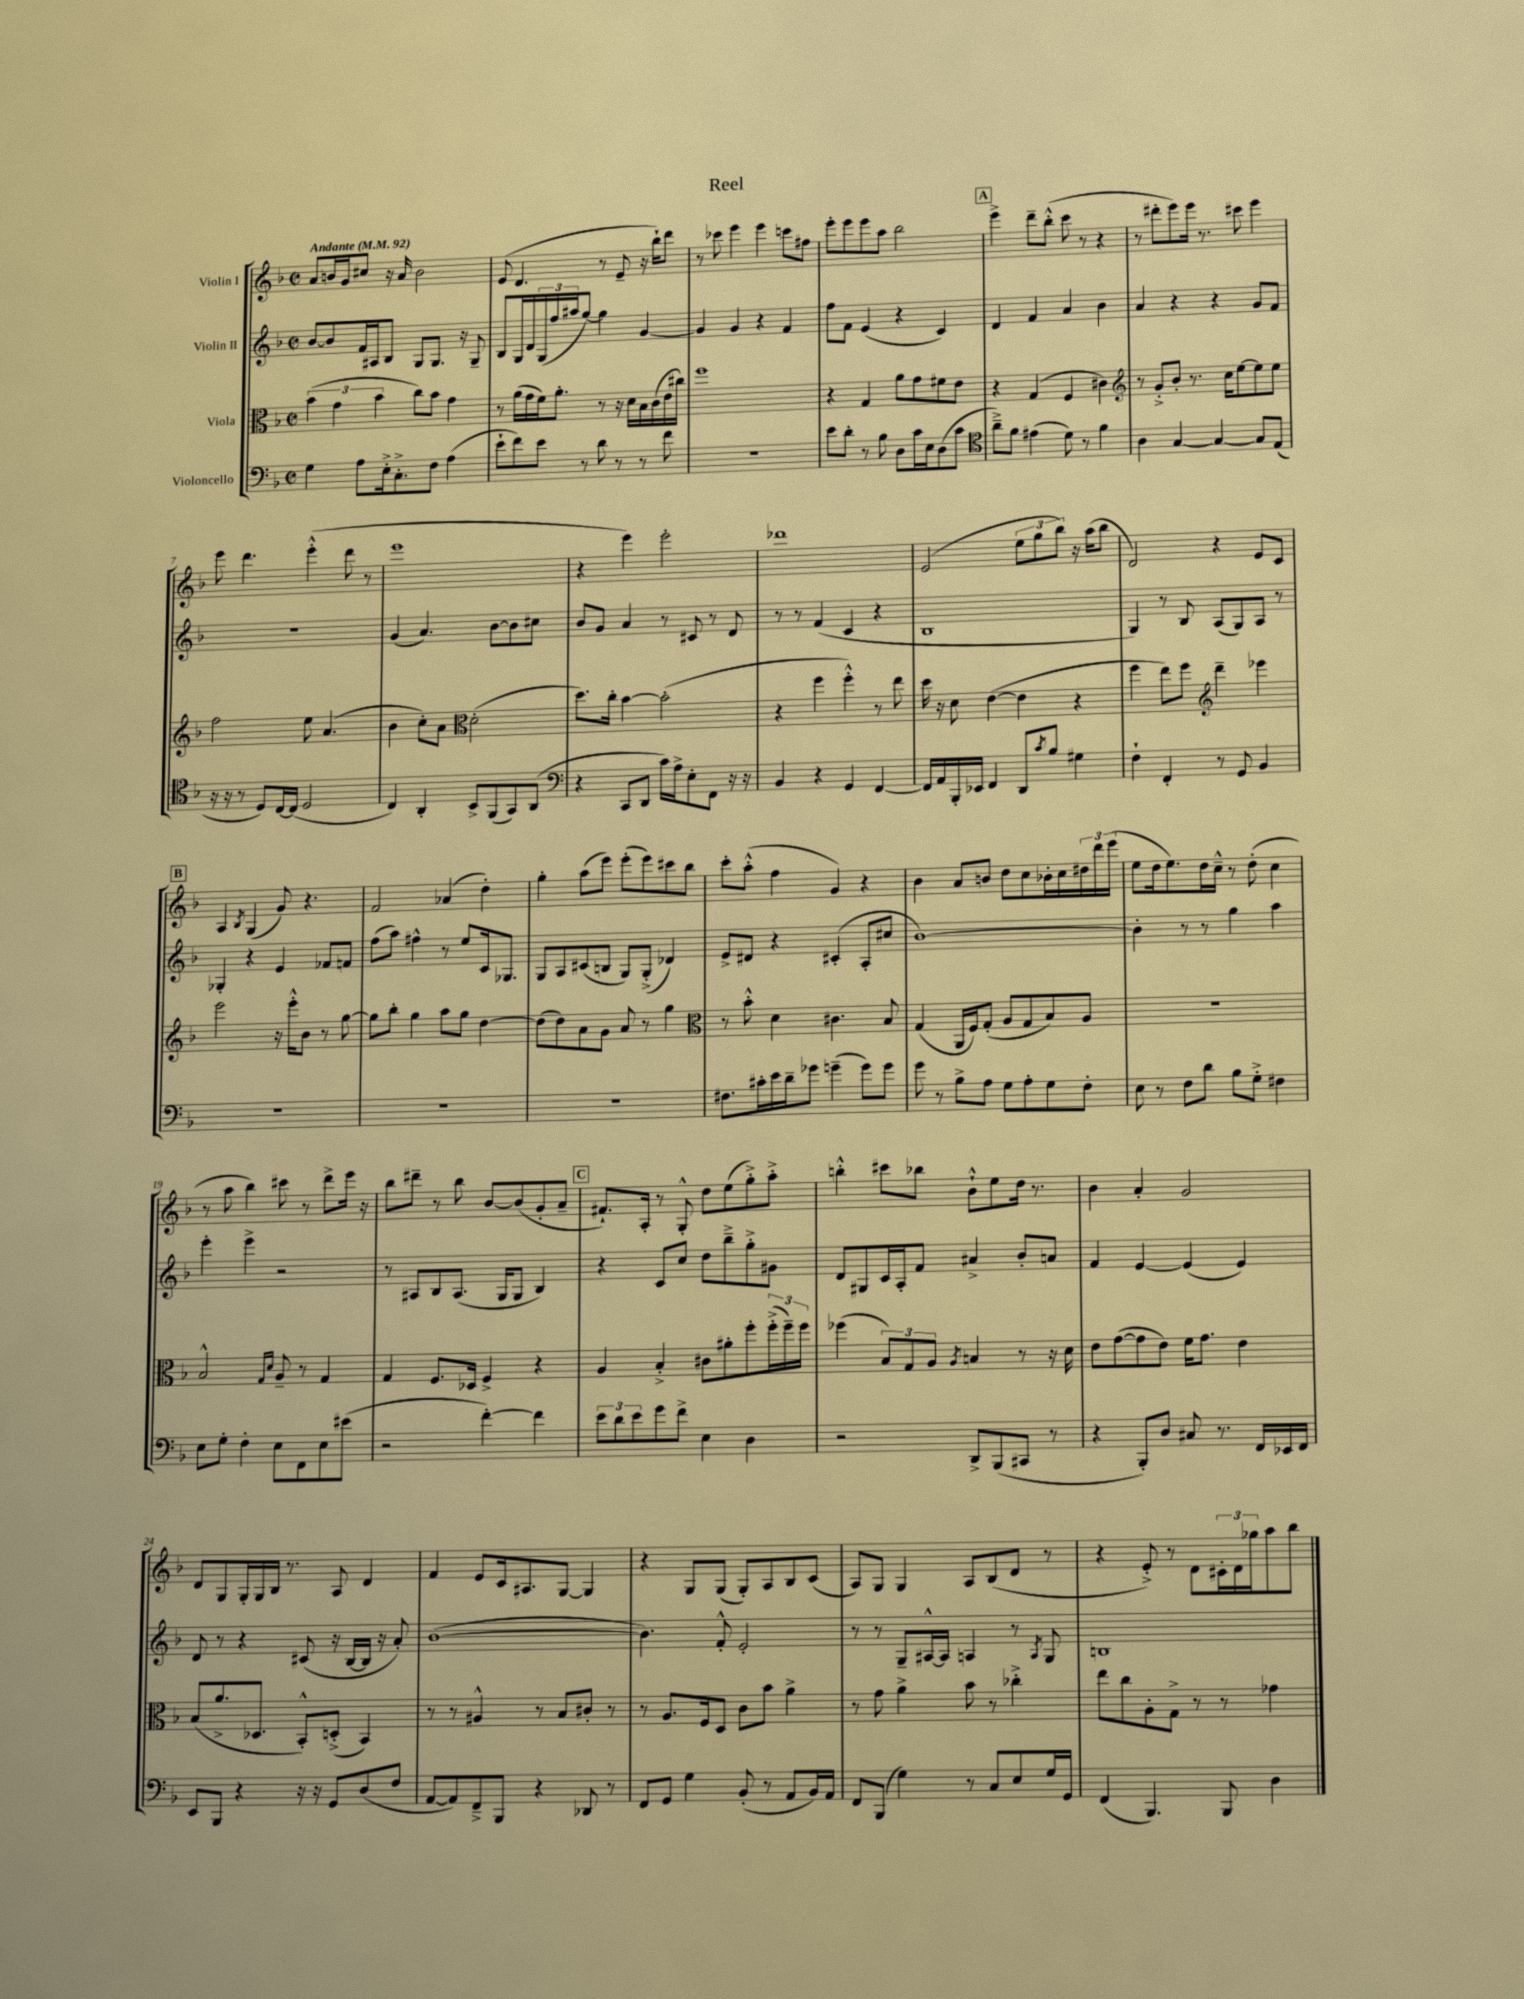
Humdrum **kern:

**kern	**kern	**kern	**kern
*staff4	*staff3	*staff2	*staff1
*clefF4	*clefC3	*clefG2	*clefG2
*k[b-]	*k[b-]	*k[b-]	*k[b-]
*M2/2	*M2/2	*M2/2	*M2/2
*met(c|)	*met(c|)	*met(c|)	*met(c|)
*MM92	*MM92	*MM92	*MM92
4G	(6b-	[8b-	8a
.	.	8b-]	16b
.	6g	.	.
.	.	.	16g
8A	.	16f	8cc#
.	.	16A#	.
.	6b-	.	.
16E'^	.	8B-	16r
8.C'^	.	.	16a
.	8cc)	8G	2b
8F	8b-	8.G	.
(4A	4g	.	.
.	.	16r	.
.	.	8G~	.
=	=	=	=
8e`	8r	8B-	(8e
8f)	(16a	16G	4.d
.	16g	16d	.
8e	16f)	(24G	.
.	.	24ff	.
.	8.a'	.	.
.	.	24aa#	.
8r	.	[8gg)	.
8d	8r	4gg]	8r
8r	16r	.	8e~
.	16d	.	.
8r	16B-	[4g	16r
.	(16c	.	16bb-`)
8f	16e	.	8ddd
.	16cc#)	.	.
=	=	=	=
1r	1ff	4g]	8r
.	.	.	8ccc-
.	.	4g	4eee
.	.	4r	4eee
.	.	4f	8ccc
.	.	.	8ff#
=	=	=	=
8e	4r	8ff	8eee'
8d'	.	8f	8eee
8r	4G	(4e	8eee
8B-	.	.	8aa
8D	8a	4r	2bb-
16c	8g	.	.
16E	.	.	.
(8D	8f#	4c)	.
8c	8e	.	.
=	=	=	=
*clefC4	*	*	*
8a~^)	4r	4d	4eee^
8f	.	.	.
(4e#	(4G	4f	8ddd~
.	.	.	(8bb-'^^
8d)	4F	4a	8ccc
8r	.	.	8r
4f	4c#)	4b-	4r
=	=	=	=
*	*clefG2	*	*
4A	8r	4a	8r
.	8g'^	.	8ddd#'
[4G	8b-'	4r	8eee)
.	8.r	.	16eee
.	.	.	8.r
4G_	.	4r	.
.	16cc	.	.
.	[8ee	.	8ccc#
8G]	8ee]	8g	4eee
(8E	8ee	8f	.
=	=	=	=
16r	2ff	1r	8eee
16r	.	.	.
8r	.	.	4.ddd
8D)	.	.	.
[16C	.	.	.
(16C]	.	.	.
2D	8ee	.	(4eee'^^
.	(4.a	.	.
.	.	.	8ddd
.	.	.	8r
=	=	=	=
4C)	4b-	(4g	1eee
4AA'	8cc')	4.a)	.
.	8a	.	.
*	*clefC3	*	*
8BB-^	(2d'	.	.
(8FF	.	[8b-	.
8GG)	.	8b-]	.
(8AA	.	8cc#	.
=	=	=	=
*clefF4	*	*	*
4r	8.dd)	8b-	4r
.	.	8g	.
.	16cc'	.	.
8CC	[4b-	4a	4eee)
8DD	.	.	.
16c)	(2b-']	8r	2eee'
16A^	.	.	.
8E'	.	8c#	.
8FF	.	8r	.
16r	.	8d	.
16r	.	.	.
=	=	=	=
4BB-	4r	8r	1ddd-
.	.	8r	.
4r	4ff	(4f	.
4GG	4ff'^^)	4c	.
[4FF	8r	4r	.
.	8ee	.	.
=	=	=	=
16FF]	16dd	1B-	(2e
16AA	16r	.	.
16BBB-'	8d	.	.
16EE-	.	.	.
4FF	([4e	.	.
8DD	4e]	.	12ee
.	.	.	12gg
8qc	.	.	.
8B-	.	.	.
.	.	.	12bb-)
4G#	4r	.	16r
.	.	.	(16aa
.	.	.	8bb-
=	=	=	=
4F`	4ff	4G)	2d)
4FF'	8ee)	8r	.
.	8ff	8B-	.
*	*clefG2	*	*
8r	4ddd~	(8A	4r
8GG	.	8G)	.
4BB-	4eee-	8A	8e
.	.	8r	8c
=	=	=	=
1r	2eee	4G-'	4A
.	.	.	8qB-
.	.	4r	(4G
.	16r	4e	8g)
.	16eee'^^	.	.
.	8b-	.	4.r
.	8r	8f-	.
.	[8gg	8f	.
=	=	=	=
1r	8gg]	(8ff	2f
.	8bb-'	8aa)	.
.	4gg	4ff#^^	.
.	8aa	8r	(4a-
.	8gg	8ee	.
.	[4dd	16c	4dd')
.	.	8.G-	.
=	=	=	=
1r	(8dd]	8G	4gg'
.	8dd)	8A	.
.	8a	(8c#	(8aa
.	8g	8B	8eee)
.	8a	8G)	(8eee'
.	8r	(8G'^	8eee)
.	4gg	4d-)	8ccc#
.	.	.	8bb-
=	=	=	=
*	*clefC3	*	*
8.F#	8r	8e^	8ccc'
.	8b-'^^	8d#	(8aa'^^
16c#'	.	.	.
16e	4d	4r	4ff
16d~	.	.	.
8g-	.	.	.
(4g~	4.c#	(4c#'	4g)
8g)	.	8A'	4r
8g	8B-	8cc#	.
=	=	=	=
8g	(4G	[1b-)	4b-
8r	.	.	.
8B-^	16AA	.	8a
.	16F)	.	.
8A	(8G'	.	8b
8G	8A	.	8dd
8A'	8G	.	8cc
8G	8B-)	.	16b-'
.	.	.	16cc
8F'	8A	.	24dd#
.	.	.	24ddd
.	.	.	(24eee
=	=	=	=
8E	1r	4b-']	8ee
8r	.	.	16dd
.	.	.	8.ee)
8F	.	8r	.
8d	.	8r	16dd
.	.	.	16cc~^^
8B-	.	4gg	8r
8G'^	.	.	(8dd'
4F#	.	4aa	4cc
=	=	=	=
8E	2B-^^	4eee'	8r
8G'	.	.	8aa
4F'	.	4eee^	4bb-)
.	16qqG	.	.
.	16qqd	.	.
8E	8A~	2r	8ccc#
8FF	8r	.	8r
8E	4G	.	8ddd^
(8e#	.	.	16eee
.	.	.	16r
=	=	=	=
2r	4G	8r	8bb-
.	.	8A#	8ddd#~
.	8.F	8B-	8r
.	.	(8.A#	8bb-
.	16D-	.	.
[4f')	4F^	.	[8b-
.	.	16G	.
.	.	8G	(8b-]
4f]	4r	4B-)	8g'
.	.	.	8a~
=	=	=	=
12e	4A	4r	8.f#`)
12d	.	.	.
12e	.	.	.
.	.	.	16A'
8g	4B-'^	8c	8r
8f^	.	8cc	8G'^^
4E	8c#	8dd	8dd
.	8a#'	8bb-~^	(8ee
4D	8ff'	8gg'^	8gg'^)
.	(24ff'^	8g#	8aa'^
.	24ff~)	.	.
.	24ff	.	.
=	=	=	=
2r	(4ff-	8d	4bb'^^
.	.	8G#	.
.	12B-)	16c	8ccc#
.	.	16A'	.
.	12G	.	.
.	.	8f	8bb-
.	12A	.	.
.	8qA	.	.
8DD^	4B	4a#^	8b-`^^
(8BBB-	.	.	8ee
8CC#	8r	8b-'	16dd
.	.	.	8.r
8r	16r	8a	.
.	16d	.	.
=	=	=	=
4r	8e	4f	4b-
.	([8g	.	.
8BBB-')	8g]	[4e	4a'
8D	8e)	.	.
8C#	16f	(4e]	2g
.	8.g	.	.
8.r	.	.	.
.	4e	4e)	.
16FF	.	.	.
16EE-	.	.	.
16FF	.	.	.
=	=	=	=
8EE	(8B-	8d	8d
8BBB-	8.a^	8r	8G
4r	.	4r	16G'
.	8.D-	.	16G
.	.	.	16B-
.	.	.	8.r
16r	8BB-'^^)	(8c#	.
16r	.	.	.
8GG	(8D'^	16r	8A
.	.	[16B-	.
(8D	4BB-)	16B-]	4d
.	.	16r	.
8F	.	8a')	.
=	=	=	=
[8AA	8r	([1b-	4f
8AA])	8r	.	.
8FF~^	4A#^^	.	8e
8BBB-	.	.	16c
.	.	.	8.A#
4r	8r	.	.
.	8B-	.	[8G
8DD-	8c#'	.	4G]
8r	8r	.	.
=	=	=	=
8FF	8r	4.b-])	4r
8GG	8.A	.	.
4G	.	.	8G
.	16F	.	.
.	8D	8f'^^	(8G
(8BB-'	8c	2e'	8G')
8r	8b-	.	8A
8AA	4a^	.	8B-
16BB-)	.	.	(8c
16AA	.	.	.
=	=	=	=
8FF	8r	8r	8A)
(8BBB-	8g	8r	8G
4G)	4a^	8G~	4G
.	.	[16A#^^	.
.	.	16A#]	.
8r	8b-	4A	8A
8C	8r	.	(8B-
8E	4cc-'^	8r	8d
.	.	8qA	.
16G	.	8G	8r
16GG	.	.	.
=	=	=	=
(4FF	8ee	1B	4r
.	8cc	.	.
4.BBB-)	8A'	.	8e'^)
.	8G^	.	8r
.	8r	.	8d
8BBB-	8r	.	24c#'
.	.	.	24d
.	.	.	24gg-
4D	4g-	.	8aa
.	.	.	8bb-
==	==	==	==
*-	*-	*-	*-
